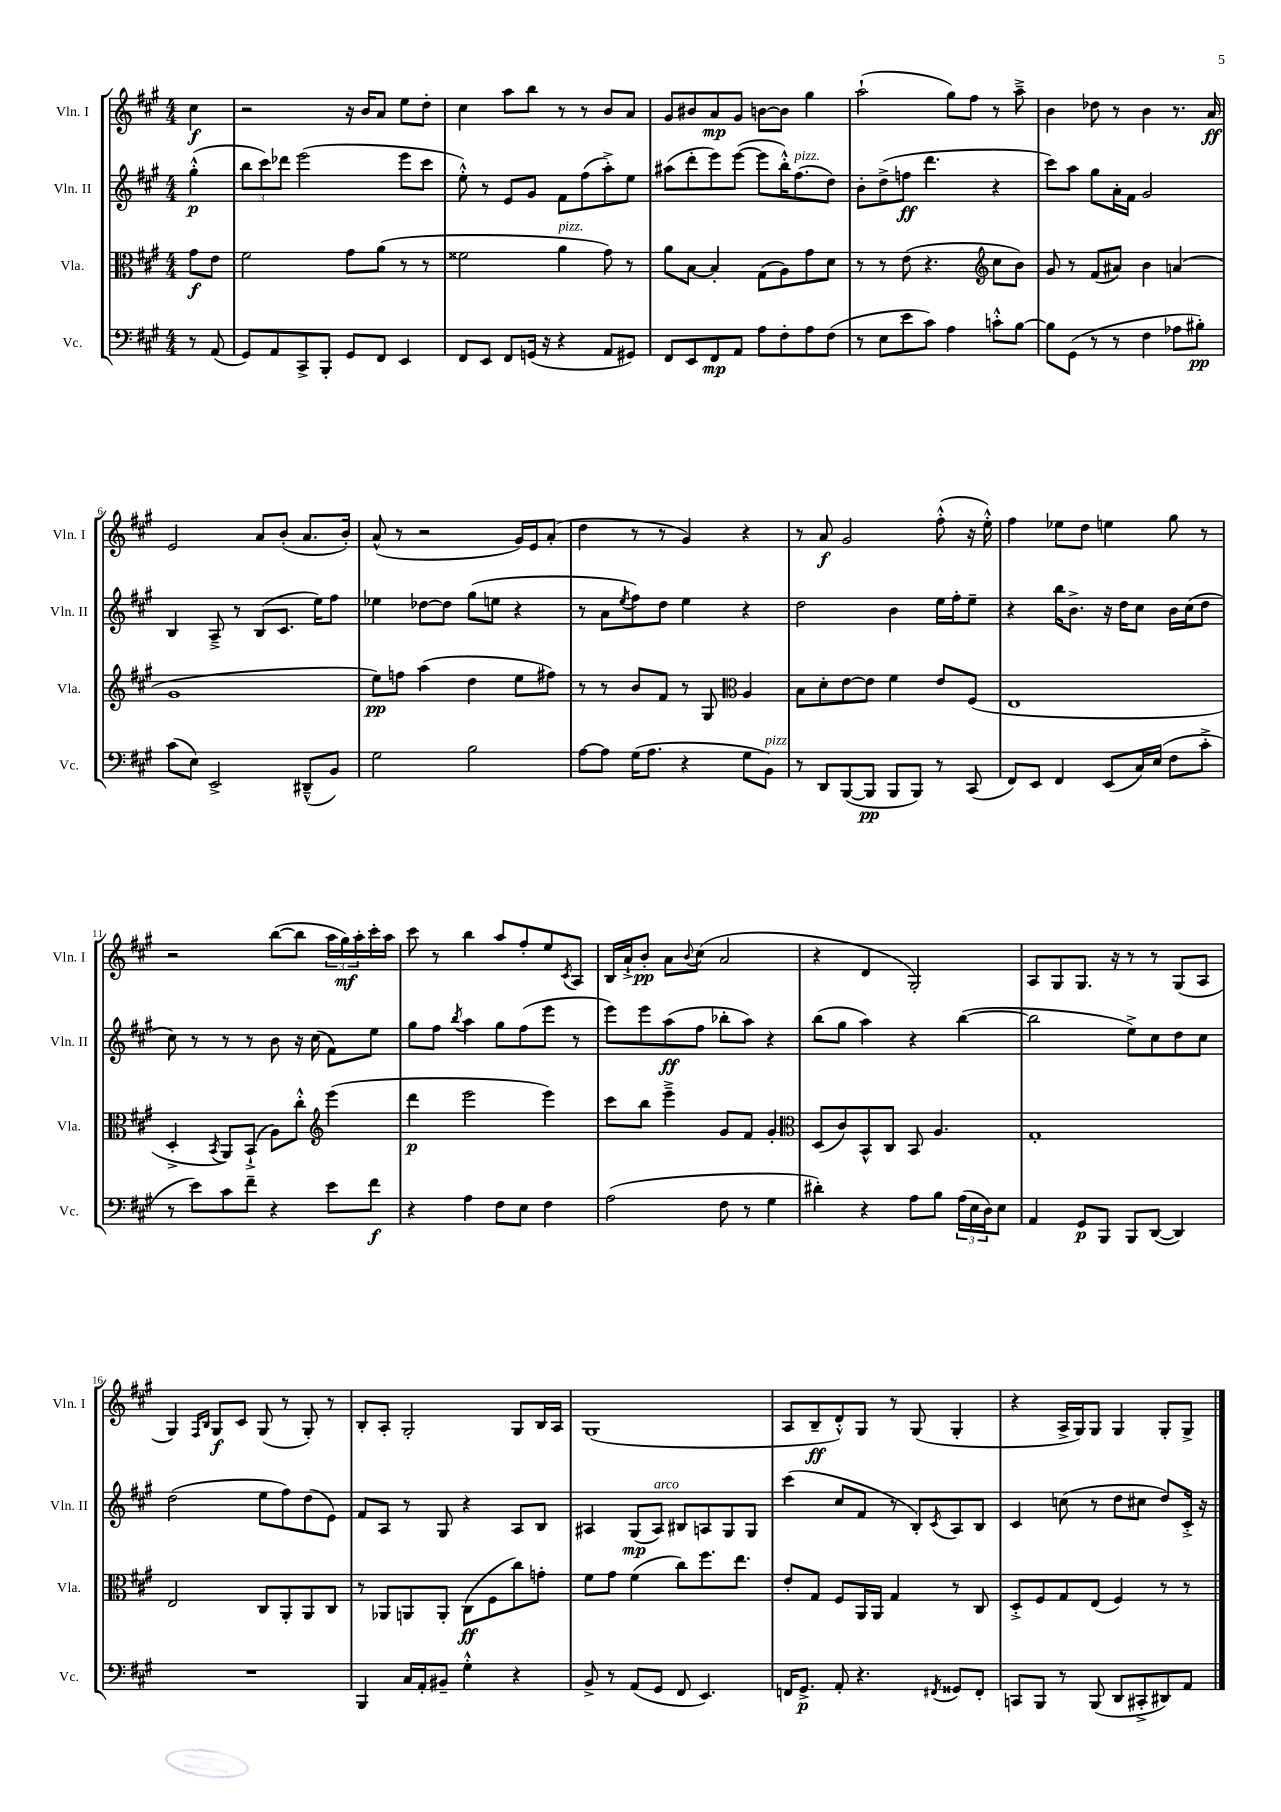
<<
\new StaffGroup <<
\new Staff = "s0" \with { instrumentName = "Vln. I" shortInstrumentName = "Vln. I" } {
    \clef treble \key a \major \numericTimeSignature \time 4/4 \partial 4
    cis''4\f |
    r2 r16 b'16 a'8 e''8 d''8-. |
    cis''4 a''8 b''8 r8 r8 b'8 a'8 |
    gis'8 bis'8 a'8\mp gis'8 b'8~ b'8 gis''4 |
    a''2-!( gis''8) fis''8 r8 a''8---> |
    b'4 des''8 r8 b'4 r8. a'16\ff |
    e'2 a'8 b'8-.( a'8. b'16-.) |
    a'8-^( r8 r2 gis'16) e'16 a'8-.( |
    d''4 r8 r8 gis'4) r4 |
    r8 a'8\f gis'2 fis''8-.-^( r16 e''16-.-^) |
    fis''4 ees''8 d''8 e''4 gis''8 r8 |
    r2 b''8~( b''8 \tuplet 3/2 { a''16 gis''16\mf) a''16-. } cis'''16-. a''16 |
    cis'''8 r8 b''4 a''8 fis''8-. e''8 \acciaccatura { cis'8 } a8 |
    b16 a'16-!-> b'8-.\pp a'8 \appoggiatura { b'8 } cis''8( a'2 |
    r4 d'4 gis2-.) |
    a8 gis8 gis8. r16 r8 r8 gis8( a8 |
    gis4) \grace { fis16 b16 } gis8\f cis'8 gis8( r8 gis8-.) r8 |
    b8-. a8-. gis2-. gis8 b16 a16 |
    gis1( |
    a8 b8--\ff d'8-.-^) gis8 r8 gis8( gis4-. |
    r4 a16-> gis16) gis8 gis4 gis8-. gis8-> \bar "|." |
}
\new Staff = "s1" \with { instrumentName = "Vln. II" shortInstrumentName = "Vln. II" } {
    \clef treble \key a \major \numericTimeSignature \time 4/4 \partial 4
    gis''4-.-^\p( |
    \tuplet 3/2 { b''8 cis'''8) des'''8 } e'''2( e'''8 cis'''8 |
    e''8-.-^) r8 e'8 gis'8 fis'8 fis''8( a''8-.->) e''8 |
    ais''8( d'''8-. e'''8) e'''8~( e'''8 b''16-.-^) fis''8.^\markup { \italic "pizz." }( d''8) |
    b'8-. d''8->( f''8\ff d'''4. r4 |
    cis'''8) a''8 gis''8 a'16-. fis'16 gis'2 |
    b4 a8---> r8 b8( cis'8. e''16) fis''8 |
    ees''4 des''8~ des''8 gis''8( e''8 r4 |
    r8 a'8 \acciaccatura { e''8 } fis''8) d''8 e''4 r4 |
    d''2 b'4 e''16 fis''16-. e''8-- |
    r4 b''16 b'8.-> r16 d''16 cis''8 b'16 cis''16( d''8 |
    cis''8) r8 r8 r8 b'8 r16 cis''16( fis'8) e''8 |
    gis''8 fis''8 \acciaccatura { b''8 } a''4 gis''8 fis''8( e'''8 r8 |
    e'''8) e'''8 a''8\ff( fis''8 bes''8-. a''8) r4 |
    b''8( gis''8 a''4) r4 b''4~( |
    b''2 e''8->) cis''8 d''8 cis''8 |
    d''2( e''8 fis''8) d''8( e'8) |
    fis'8 a8 r8 gis8 r4 a8 b8 |
    ais4 gis8\mp( ais8^\markup { \italic "arco" }) bis8 a8 gis8 gis8 |
    cis'''4( cis''8 fis'8 r8 b8-.) \acciaccatura { cis'8 } a8 b8 |
    cis'4 c''8( r8 d''8 cis''8 d''8) cis'16-.-> r16 \bar "|." |
}
\new Staff = "s2" \with { instrumentName = "Vla." shortInstrumentName = "Vla." } {
    \clef alto \key a \major \numericTimeSignature \time 4/4 \partial 4
    gis'8\f e'8 |
    fis'2 gis'8 a'8( r8 r8 |
    fisis'2 a'4^\markup { \italic "pizz." } gis'8) r8 |
    a'8 b8~ b4-. gis8( a8) gis'8 d'8 |
    r8 r8 e'8( r4. \clef treble cis''8 b'8) |
    gis'8 r8 fis'8( ais'8) b'4 a'4( |
    gis'1 |
    e''8\pp) f''8 a''4( d''4 e''8 fis''8) |
    r8 r8 b'8 fis'8 r8 gis8 \clef alto a4 |
    b8 d'8-. e'8~ e'8 fis'4 e'8 fis8( |
    e1 |
    d4-.-> \acciaccatura { b,8 } a,8) b,8-!->( a8) cis''8-.-^ \clef treble e'''4( |
    d'''4\p e'''2 e'''4) |
    cis'''8 b''8 e'''4---> gis'8 fis'8 gis'4-. |
    \clef alto d8( cis'8) b,8-^ cis8 b,8 a4. |
    gis1-. |
    e2 cis8 a,8-. a,8 cis8 |
    r8 aes,8 a,8 a,8-. cis8\ff( fis8 cis''8) g'8-. |
    fis'8 gis'8 fis'4( cis''8) fis''8. e''8. |
    e'8-. gis8 fis8 a,16 a,16 gis4 r8 cis8 |
    d8-.-> fis8 gis8 e8( fis4) r8 r8 \bar "|." |
}
\new Staff = "s3" \with { instrumentName = "Vc." shortInstrumentName = "Vc." } {
    \clef bass \key a \major \numericTimeSignature \time 4/4 \partial 4
    r8 a,8( |
    gis,8) a,8 cis,8-> b,,8-. gis,8 fis,8 e,4 |
    fis,8 e,8 fis,8 g,16( r16 r4 a,8 gis,8) |
    fis,8 e,8 fis,8\mp a,8 a8 fis8-. a8 fis8( |
    r8 e8 e'8 cis'8) a4 c'8-.-^ b8~ |
    b8 gis,8( r8 r8 fis4 aes8 bis8-.\pp) |
    cis'8( e8) e,2-> dis,8---^( b,8) |
    gis2 b2 |
    a8~ a8 gis16( a8. r4 gis8 b,8^\markup { \italic "pizz." }) |
    r8 d,8 b,,8~( b,,8\pp b,,8 b,,8) r8 cis,8( |
    fis,8) e,8 fis,4 e,8( cis16) e16( fis8 cis'8-.-> |
    r8 e'8) cis'8 fis'8-- r4 e'8 fis'8\f |
    r4 a4 fis8 e8 fis4 |
    a2( fis8 r8 gis4 |
    dis'4-.) r4 a8 b8 \tuplet 3/2 { a16( e16 d16) } e8 |
    a,4 gis,8\p b,,8 b,,8 d,8~( d,4) |
    R1 |
    b,,4 cis16 a,16-. bis,8-- gis4-.-^ r4 |
    b,8-> r8 a,8( gis,8 fis,8 e,4.) |
    f,16 gis,8.->\p a,8-. r4. \acciaccatura { fis,8 } gisis,8 fis,8-. |
    c,8 b,,8 r8 b,,8( d,8 cis,8-.-> dis,8) a,8 \bar "|." |
}
>>
>>
